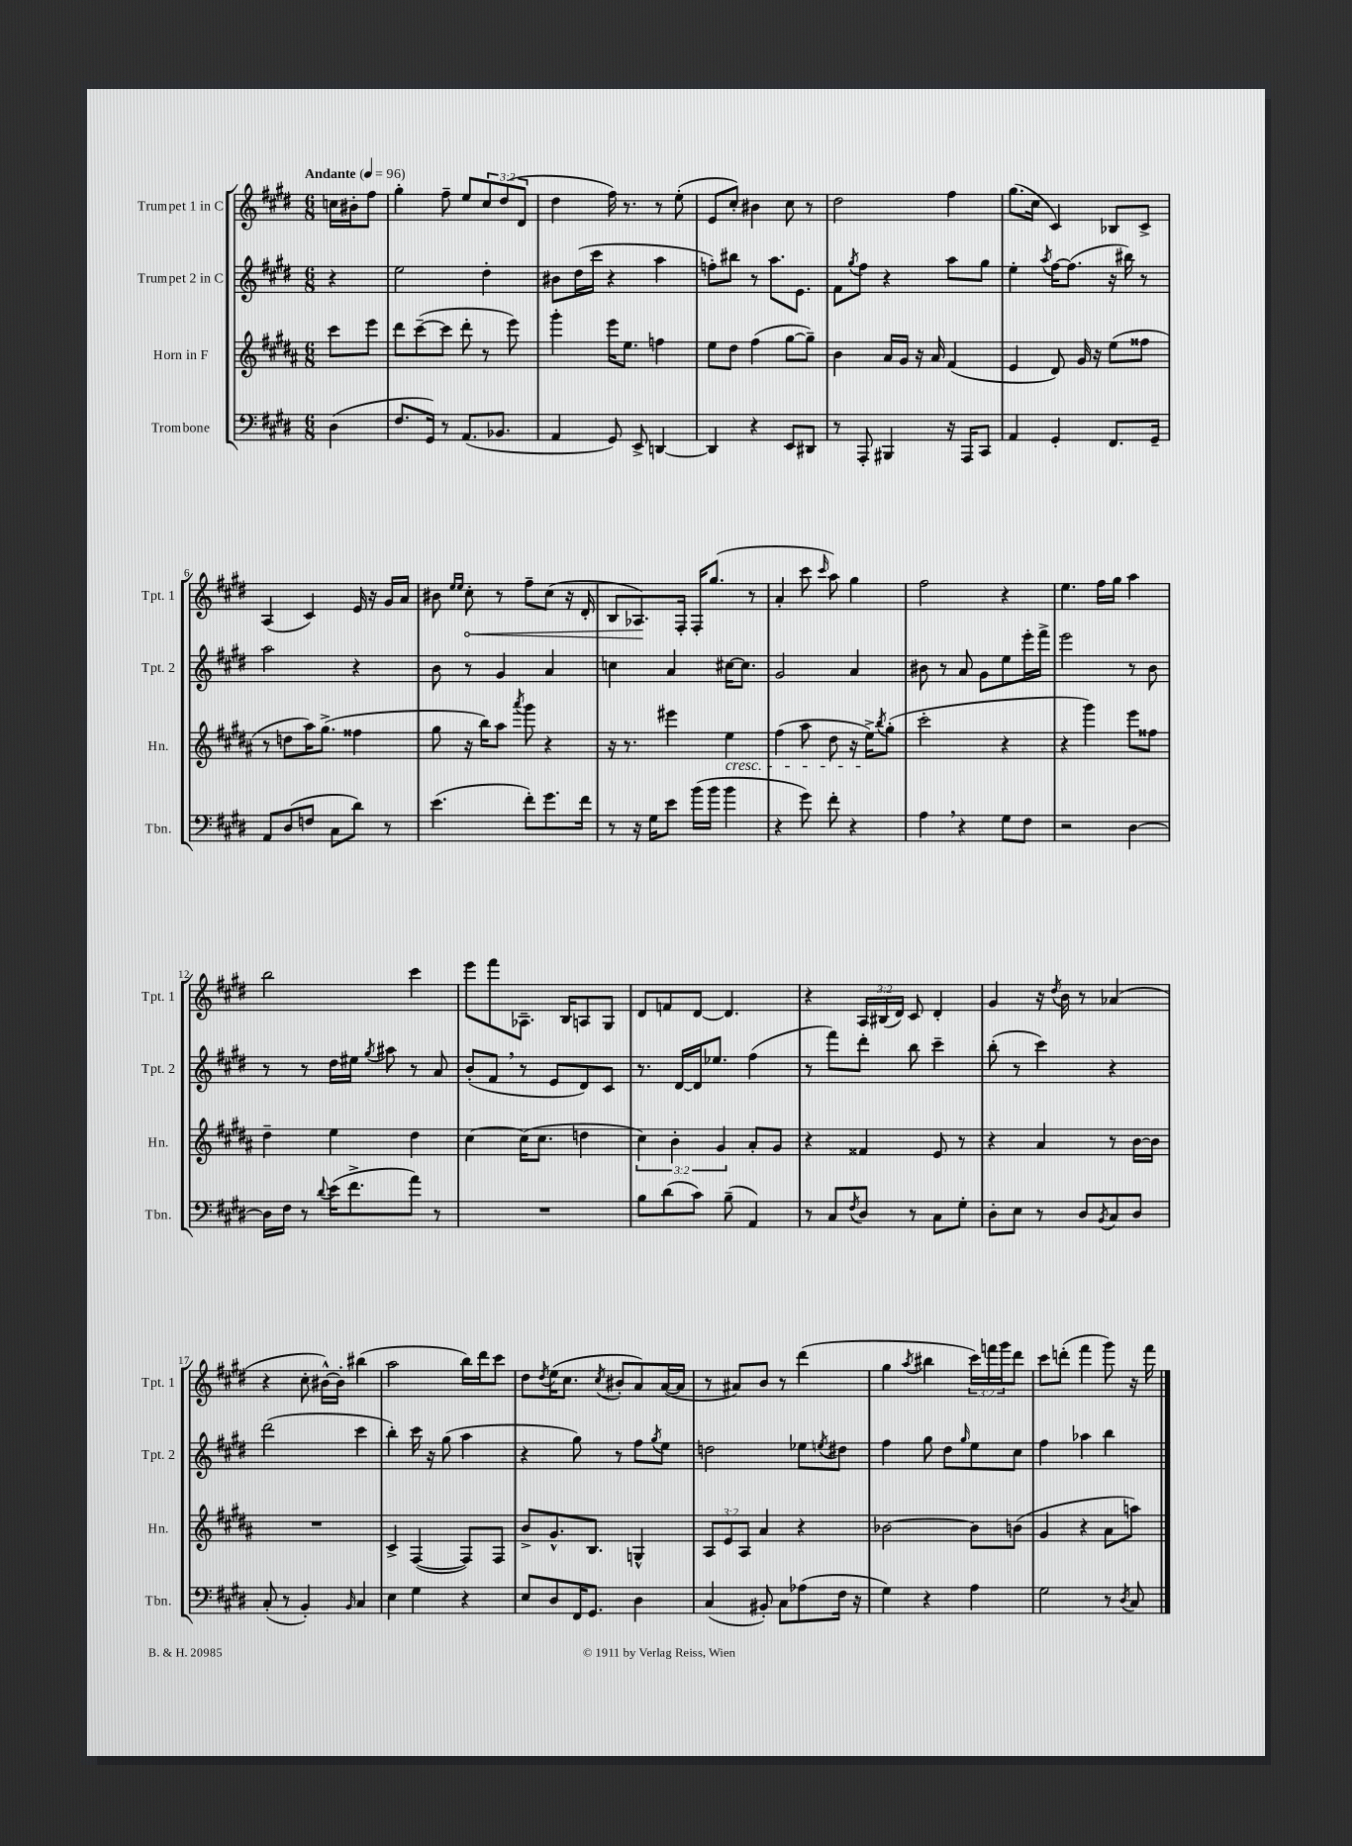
<<
\new StaffGroup <<
\new Staff = "s0" \with { instrumentName = "Trumpet 1 in C" shortInstrumentName = "Tpt. 1" } {
    \clef treble \key e \major \numericTimeSignature \time 6/8 \override Staff.TupletNumber.text = #tuplet-number::calc-fraction-text \partial 4 \tempo "Andante" 4 = 96
    c''16 bis'16-. fis''8 |
    gis''4-. fis''8-- e''8 \tuplet 3/2 { cis''8 dis''8( dis'8 } |
    dis''4 fis''16) r8. r8 e''8-.( |
    e'8 cis''8-.) bis'4 cis''8 r8 |
    dis''2 fis''4 |
    gis''8.( cis''16 cis'4) bes8 cis'8-> |
    a4( cis'4) e'16 r16 gis'16 a'16 |
    bis'8 \grace { e''16 e''16 } \once \override Hairpin.circled-tip = ##t cis''8-.\< r8 fis''8-- cis''8( r16 dis'16-. |
    b8 aes8.\!) fis16-. fis16-. gis''8.( r8 |
    a'4-. cis'''8 \grace { cis'''16 } a''8) gis''4 |
    fis''2 r4 |
    e''4. fis''16 gis''16 a''4 |
    b''2 cis'''4 |
    e'''8 fis'''8 aes8.-- b16 a8 gis8 |
    dis'8 f'8 dis'8~ dis'4. |
    r4 \tuplet 3/2 { a16 bis16( dis'16) } cis'8 dis'4-. |
    gis'4 r16 \acciaccatura { dis''8 } b'16 r8 aes'4( |
    r4 cis''8-. bis'16~-^) bis'16-. bis''4( |
    a''2 b''16) dis'''16 cis'''8 |
    dis''8 \acciaccatura { dis''8 } e''16( cis''8. \acciaccatura { cis''8 } bis'8-. a'8) a'16~( a'16 |
    r8 ais'8) b'8 r8 dis'''4( |
    gis''4 \acciaccatura { a''8 } bis''4 \tuplet 3/2 { cis'''16) f'''16 gis'''16 } dis'''8 |
    cis'''8 d'''8-.( fis'''4 gis'''8) r16 fis'''16 \bar "|." |
}
\new Staff = "s1" \with { instrumentName = "Trumpet 2 in C" shortInstrumentName = "Tpt. 2" } {
    \clef treble \key e \major \numericTimeSignature \time 6/8 \partial 4
    r4 |
    e''2 dis''4-. |
    bis'8 dis''16( cis'''16 r4 a''4 |
    f''8-.) bis''8 r8 a''8. e'8. |
    fis'8 \acciaccatura { gis''8 } fis''8 r4 a''8 gis''8 |
    e''4-. \acciaccatura { a''8 } fis''16~ fis''8.( r16 bis''16) r8 |
    a''2 r4 |
    b'8 r8 gis'4 a'4 |
    c''4 a'4 cis''16~ cis''8. |
    gis'2 a'4 |
    bis'8 r8 a'8 gis'8 e''8 e'''16-. fis'''16-> |
    e'''2 r8 b'8 |
    r8 r8 dis''16 eis''16 \acciaccatura { gis''8 } ais''8 r8 a'8 |
    b'8-.( fis'8 \breathe r8 e'8 dis'8) cis'8 |
    r8. dis'16~ dis'16 ees''8. fis''4( |
    r8 fis'''8) dis'''8-. b''8 cis'''4-- |
    b''8-.( r8 cis'''4) r4 |
    dis'''2( cis'''4 |
    b''4-.) cis'''16 r16 gis''8( a''4 |
    r4 gis''8) r8 fis''8 \acciaccatura { gis''8 } e''8 |
    d''2 ees''8 \acciaccatura { e''8 } dis''8 |
    fis''4 gis''8 dis''8 \grace { gis''16 } e''8 cis''8 |
    fis''4 aes''4 b''4 \bar "|." |
}
\new Staff = "s2" \with { instrumentName = "Horn in F" shortInstrumentName = "Hn." } {
    \clef treble \key b \major \numericTimeSignature \time 6/8 \override Staff.TupletNumber.text = #tuplet-number::calc-fraction-text \partial 4
    cis'''8 e'''8 |
    dis'''8 cis'''8~--( cis'''8 dis'''8-. r8 e'''8) |
    gis'''4-. e'''16 e''8. f''4 |
    e''8 dis''8 fis''4( gis''8~ gis''8--) |
    b'4 ais'16 gis'16 r16 ais'16 fis'4( |
    e'4 dis'8) gis'16 r16 e''8( fisis''8 |
    r8 d''8 ais''16) gis''8.->( fisis''4 |
    gis''8 r16 b''16) ais''8 \acciaccatura { ais'''8 } gis'''8 r4 |
    r16 r8. eis'''4 e''4\cresc |
    fis''4( ais''8 dis''8 r16 e''16->\!) \acciaccatura { b''8 } gis''8-.( |
    cis'''2-. r4 |
    r4 gis'''4) e'''8 fisis''8 |
    dis''4-- e''4 dis''4 |
    cis''4~ cis''16( cis''8. d''4 |
    \tuplet 3/2 { cis''4) b'4-. gis'4 } ais'8-. gis'8 |
    r4 fisis'4 e'8 r8 |
    r4 ais'4 r8 b'16~ b'16 |
    R2. |
    cis'4-> fis4~( fis8) fis8 |
    b'8-> gis'8.-^ b8. g4-^ |
    \tuplet 3/2 { ais8 e'8 ais8 } ais'4 r4 |
    bes'2~ bes'8 b'8( |
    gis'4 r4 ais'8 a''8) \bar "|." |
}
\new Staff = "s3" \with { instrumentName = "Trombone" shortInstrumentName = "Tbn." } {
    \clef bass \key e \major \numericTimeSignature \time 6/8 \partial 4
    dis4( |
    fis8. gis,16) r8 a,8.( bes,8. |
    a,4 gis,8) e,8-> d,4~ |
    d,4 r4 e,8 dis,8 |
    r8 a,,8-. bis,,4 r16 a,,16 cis,8 |
    a,4 gis,4-. fis,8. gis,16-- |
    a,8 dis8( f8 cis8 dis'8) r8 |
    e'4.( fis'8-.) gis'8. fis'16 |
    r8 r16 gis16 e'8 b'16( b'16 b'4 |
    r4 gis'8) fis'8-. r4 |
    a4 \breathe r4 gis8 fis8 |
    r2 dis4~ |
    dis16 fis16 r8 \appoggiatura { dis'8 } e'16( fis'8.-> a'8) r8 |
    R2. |
    b8 dis'8( cis'8) b8--( a,4) |
    r8 cis8 \acciaccatura { fis8 } dis8 r8 cis8 gis8-. |
    dis8-. e8 r8 dis8 \acciaccatura { b,8 } cis8 dis8 |
    cis8-.( r8 b,4-.) \grace { b,16 } cis4 |
    e4 gis4 r4 |
    e8 dis8 fis,16 gis,8. dis4 |
    cis4( bis,8-.) cis8 aes8( fis16 r16 |
    gis4) r4 a4 |
    gis2 r8 \acciaccatura { dis8 } cis8 \bar "|." |
}
>>
>>
